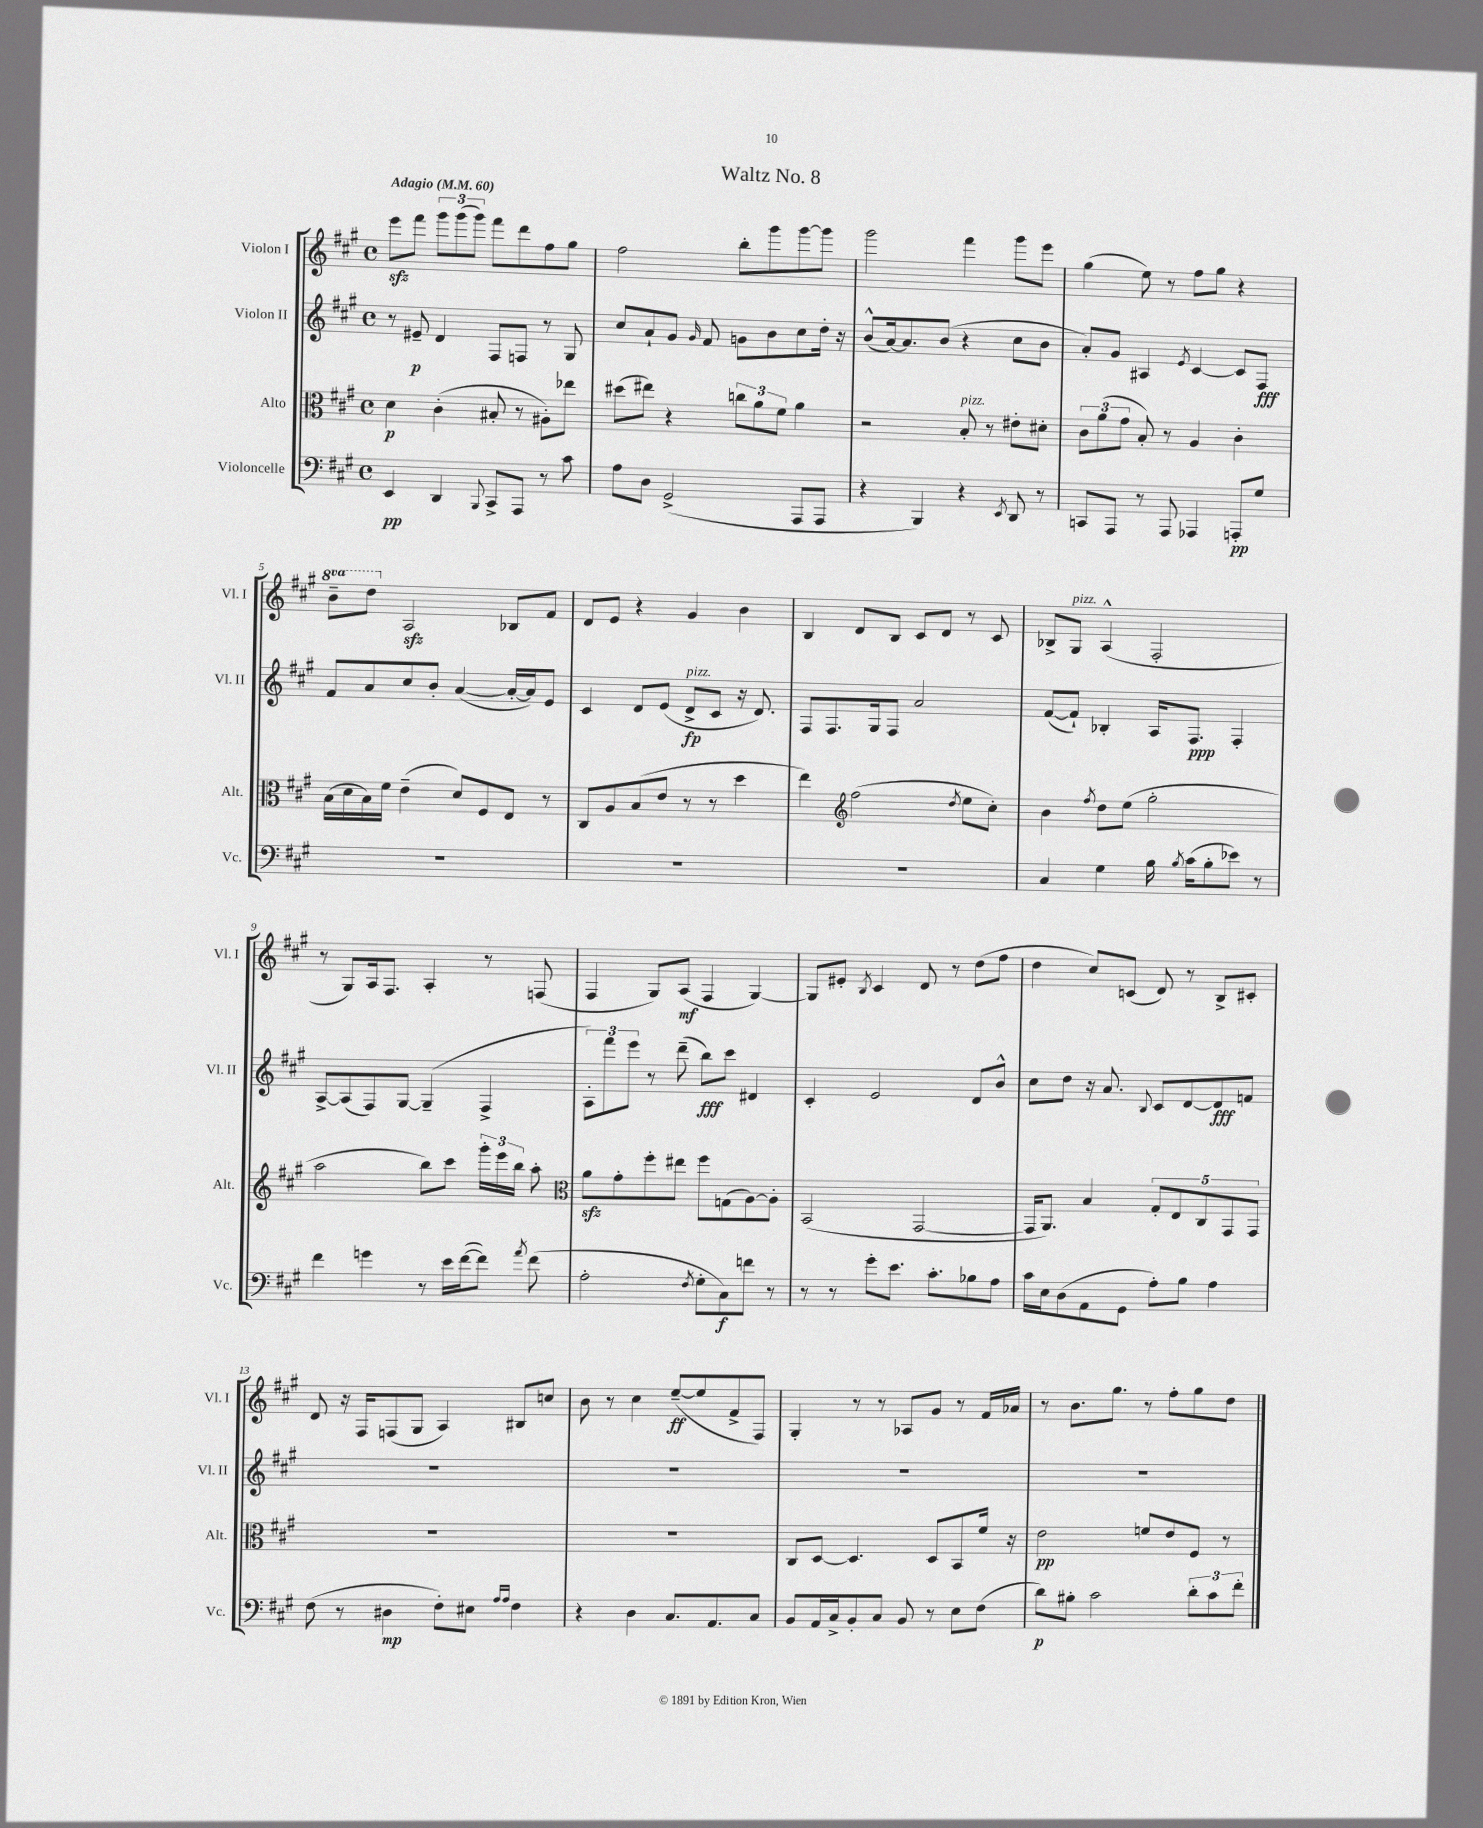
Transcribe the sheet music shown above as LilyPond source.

\header { title = "Waltz No. 8" }
<<
\new StaffGroup <<
\new Staff = "s0" \with { instrumentName = "Violon I" shortInstrumentName = "Vl. I" } {
    \clef treble \key a \major \defaultTimeSignature \time 4/4 \set Staff.ottavationMarkups = #ottavation-simple-ordinals \tempo "Adagio" 4 = 60
    \autoBeamOff e'''8[\sfz fis'''8] \tuplet 3/2 { gis'''8[ gis'''8( gis'''8]) } fis'''8[ d'''8 fis''8 gis''8] |
    fis''2 b''8[-. gis'''8 gis'''8~ gis'''8] |
    gis'''2 fis'''4 gis'''8[ e'''8] |
    gis''4( e''8) r8 fis''8[ gis''8] r4 |
    \ottava #1 b''8[-- d'''8] \ottava #0 a2\sfz bes8[ fis'8] |
    d'8[ e'8] r4 gis'4 b'4 |
    b4 d'8[ b8] cis'8[ d'8] r8 cis'8 |
    bes8[-> gis8]^\markup { \italic "pizz." } a4-^( fis2-. |
    r8 gis8[) a16 fis8.] a4-. r8 f8( |
    fis4 gis8[) a8]\mf( fis4 gis4~) |
    gis8[ eis'8]-. \acciaccatura { b8 } cis'4 d'8 r8 d''8[( fis''8] |
    d''4 cis''8[) c'8]( d'8) r8 b8[-> cis'8]-. |
    d'8 r16 fis16[ f8( gis8] a4) bis8[ c''8] |
    b'8 r8 cis''4 e''8[~--\ff( e''8 fis'8-> fis8]) |
    gis4-. r8 r8 aes8[ gis'8] r8 fis'16[ aes'16] |
    r8 b'8.[ gis''8.] r8 fis''8[-. gis''8 d''8] \bar "|." |
}
\new Staff = "s1" \with { instrumentName = "Violon II" shortInstrumentName = "Vl. II" } {
    \clef treble \key a \major \defaultTimeSignature \time 4/4
    \autoBeamOff r8 eis'8--\p d'4 fis8[ f8] r8 gis8 |
    cis''8[ a'8-! gis'8] \grace { gis'16 } fis'8 g'8[ b'8 cis''8 d''16]-. r16 |
    b'8[-^( a'16~) a'8. b'8]( r4 cis''8[ b'8] |
    a'8[-.) gis'8] ais4 \acciaccatura { e'8 } cis'4~ cis'8[ fis8]\fff |
    fis'8[ a'8 cis''8 b'8]-. a'4~( a'16[~-. a'16) e'8] |
    cis'4 d'8[ e'8]( d'8[->\fp^\markup { \italic "pizz." } cis'8] r16 d'8.) |
    fis8[ fis8. gis16 fis8] a'2 |
    fis'8[~( fis'8]-!) bes4-. a16[ fis8.]\ppp fis4-. |
    a8[~-> a8( fis8) gis8]~ gis4--( fis4-> |
    \tuplet 3/2 { a8[-.) fis'''8 e'''8] } r8 d'''8--( b''8[\fff) cis'''8] dis'4 |
    cis'4-. e'2 d'8[ b'8]-^ |
    cis''8[ d''8] r16 a'8. \appoggiatura { b8 } cis'8[ d'8~ d'8\fff f'8] |
    R1 |
    R1 |
    R1 |
    R1 \bar "|." |
}
\new Staff = "s2" \with { instrumentName = "Alto" shortInstrumentName = "Alt." } {
    \clef alto \key a \major \defaultTimeSignature \time 4/4
    \autoBeamOff d'4\p cis'4-.( bis8-. r8 ais8[-.) ees''8] |
    dis''8[( eis''8]) r4 \tuplet 3/2 { c''8[ a'8 fis'8] } a'4 |
    r2 b8-.^\markup { \italic "pizz." } r8 eis'8[-. dis'8]-. |
    \tuplet 3/2 { cis'8[ a'8( gis'8] } b8-.) r8 a4 cis'4-. |
    b16[( d'16 b16) fis'16] e'4--( d'8[) fis8 e8] r8 |
    cis8[ a8 b8( e'8] r8 r8 d''4 |
    e''4) \clef treble fis''2( \acciaccatura { d''8 } e''8[ cis''8]-.) |
    b'4 \acciaccatura { fis''8 } d''8[ e''8]( gis''2-. |
    a''2 b''8[) cis'''8] \tuplet 3/2 { gis'''16[-. e'''16 b''16] } a''8-. |
    \clef alto a'8[\sfz gis'8-. fis''8-. eis''8] fis''8[ g8( a8~) a8]-. |
    b,2( gis,2~ |
    gis,16[ a,8.]) b4 \tuplet 5/4 { gis8[-. e8 cis8 gis,8 gis,8] } |
    R1 |
    R1 |
    cis8[ d8]~ d4. d8[ b,8 fis'16] r16 |
    e'2\pp f'8[ e'8 fis8] r8 \bar "|." |
}
\new Staff = "s3" \with { instrumentName = "Violoncelle" shortInstrumentName = "Vc." } {
    \clef bass \key a \major \defaultTimeSignature \time 4/4
    \autoBeamOff e,4\pp d,4 \appoggiatura { b,,8 } cis,8[-> a,,8] r8 cis'8 |
    a8[ d8] gis,2->( a,,8[ a,,8] |
    r4 b,,4) r4 \acciaccatura { e,8 } d,8 r8 |
    c,8[ a,,8] r8 a,,8 aes,,4 a,,8[-.\pp gis8] |
    R1 |
    R1 |
    R1 |
    cis4 gis4 b16 \acciaccatura { b8 } cis'16[( b8-. ees'8]) r8 |
    fis'4 g'4 r8 e'16[ fis'16~( fis'8]) \acciaccatura { a'8 } fis'8( |
    a2-. \acciaccatura { fis8 } gis8[-. cis8\f) f'8] r8 |
    r8 r8 gis'8[-. e'8.] cis'8.[-. bes8 a8] |
    cis'16[ e16 d8( a,8 gis,8] a8[-.) b8] a4 |
    fis8( r8 dis4\mp fis8[-.) eis8] \grace { a16[ a16] } fis4 |
    r4 d4 cis8.[ a,8. cis8] |
    b,8[ a,16 cis16-> b,8-. cis8] b,8 r8 e8[ fis8]( |
    d'8[\p) bis8]-. cis'2 \tuplet 3/2 { d'8[-. cis'8 fis'8]-. } \bar "|." |
}
>>
>>
